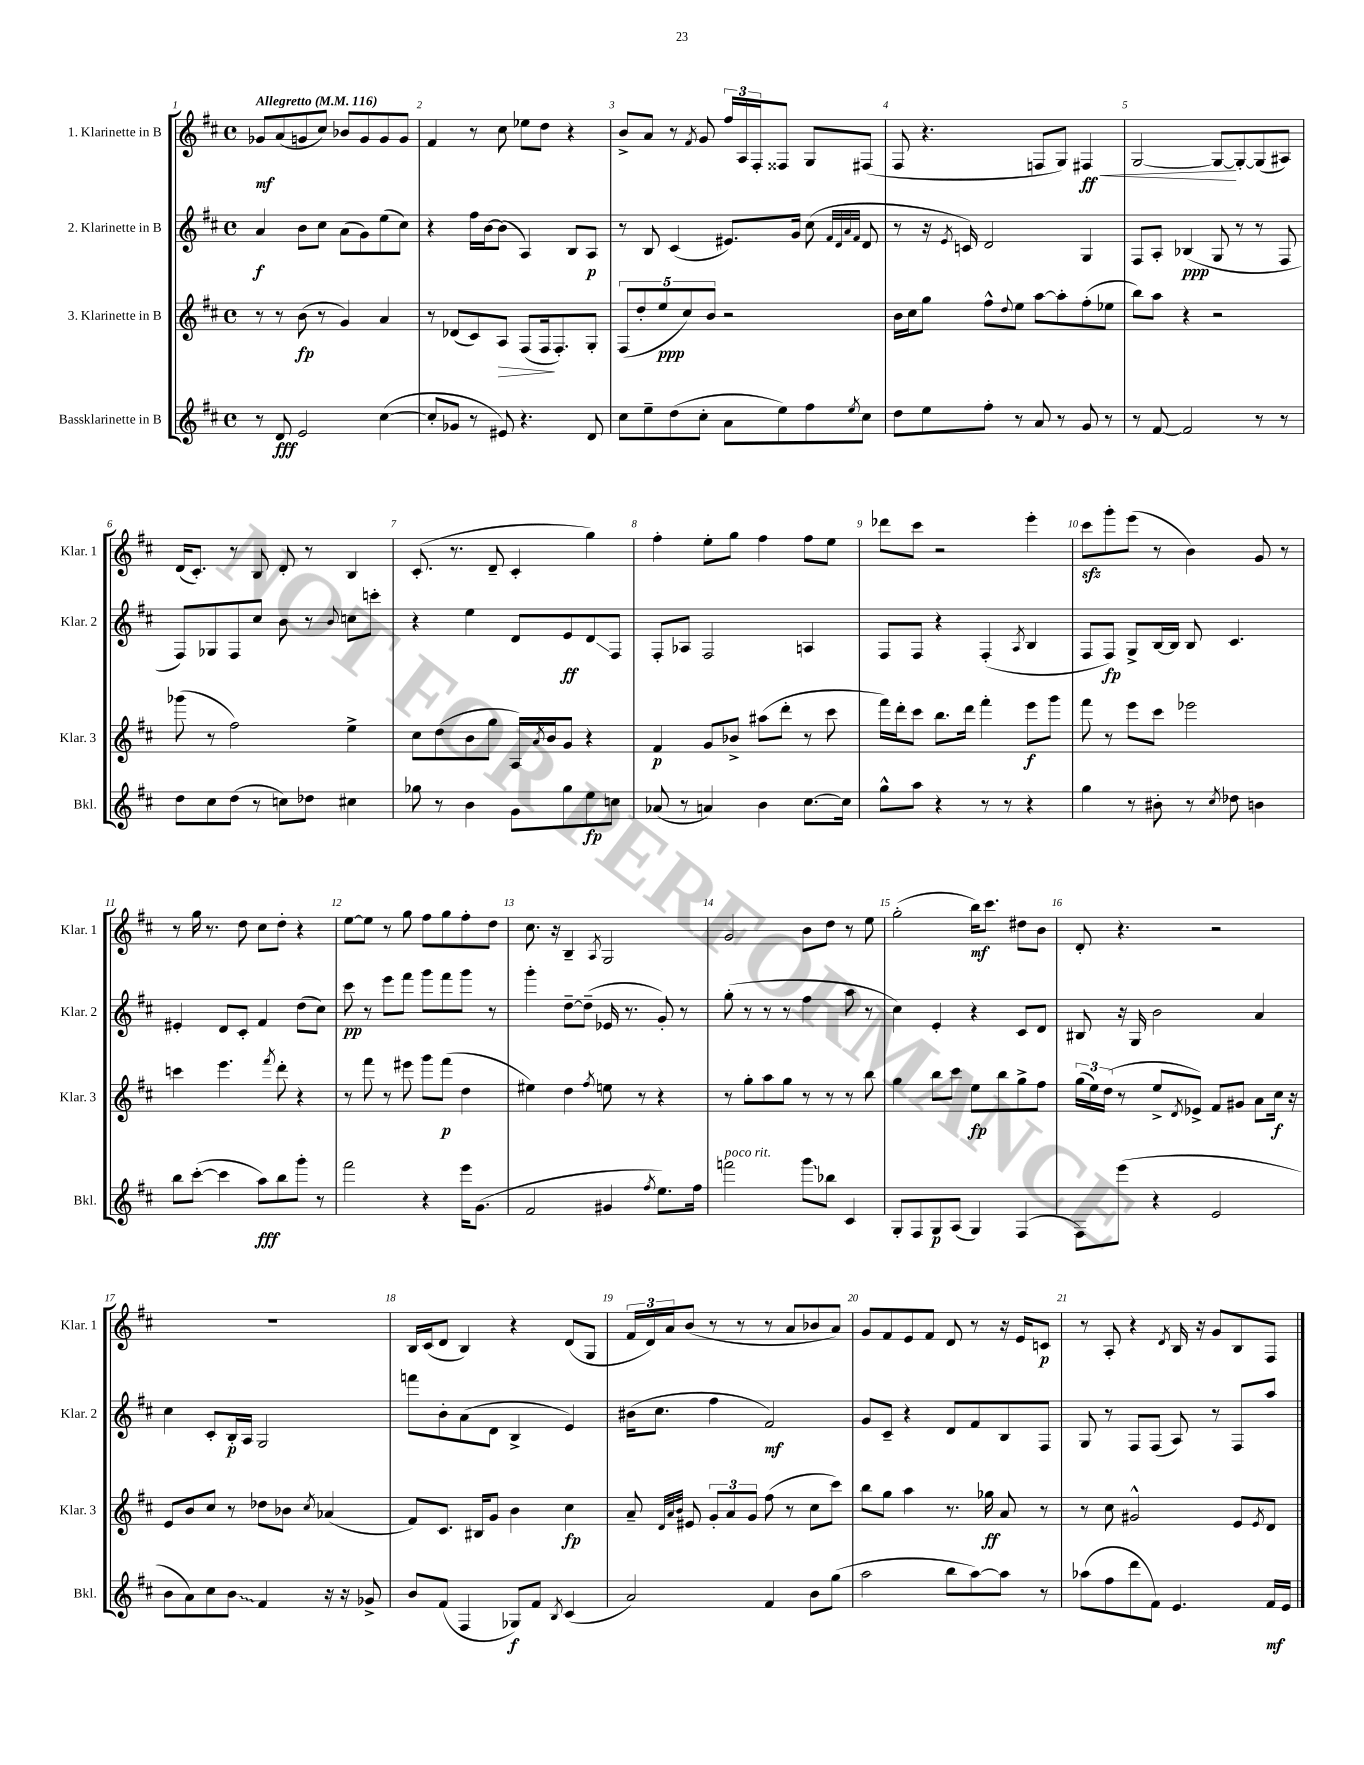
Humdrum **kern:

**kern	**kern	**kern	**kern
*staff4	*staff3	*staff2	*staff1
*clefG2	*clefG2	*clefG2	*clefG2
*k[f#c#]	*k[f#c#]	*k[f#c#]	*k[f#c#]
*M4/4	*M4/4	*M4/4	*M4/4
*met(c)	*met(c)	*met(c)	*met(c)
*MM116	*MM116	*MM116	*MM116
8r	8r	4a/	8g-/L
8d/	8r	.	(8a/
2e/	(8b\	8b\L	8g/
.	8r	8cc#\J	8cc#/J)
.	4g/)	(8a\L	8b-/L
.	.	8g\)	8g/
([4cc#\	4a/	(8ee\	8g/
.	.	8cc#\J)	8g/J
=	=	=	=
8cc#'/]L	8r	4r	4f#/
8g-/J	(8d-/L	.	.
8r	8c#/)	16ff#\LL	8r
.	.	[16b\J	.
8e#/)	8A/J	(8b\]J	8cc#\
4.r	(8F#/L	4A/)	8ee-\L
.	16F#/k	.	8dd\J
.	8.F#'/)	.	.
.	.	8B/L	4r
8d/	8G'/J	8A/J	.
=	=	=	=
8cc#\L	(10F#/L	8r	8b^/L
.	10dd'/	.	.
8ee~\	.	8B/	8a/J
.	10ee/	.	.
(8dd\	.	(4c#/	8r
.	10cc#/)	.	.
.	.	.	8qf#/
8cc#'\J	.	.	8g/
.	10b/J	.	.
8a\L	2r	8.e#/L)	24ff#/LL
.	.	.	24A/
.	.	.	24F#'/J
8ee\)	.	.	8F##/J
.	.	16g/Jk	.
8ff#\	.	(8cc#\	8G/L
.	.	32qqf#/LLL	.
.	.	32qqd/	.
.	.	32qqa/	.
8qee/	.	32qqf#/JJJ	.
8cc#\J	.	8d/	(8F#/J
=	=	=	=
8dd\L	16b\LL	8r	8F#/
.	16cc#\J	.	.
8ee\	8gg\J	16r	4.r
.	.	8qe/	.
.	.	16c/)	.
8ff#'\J	8ff#^^\L	2d/	.
.	8qqdd/	.	.
8r	8ee\J	.	.
8a/	[8aa\L	.	8F/L
8r	8aa'\]	.	8G/J)
8g/	(8ff#'\	4G/	4F#/
8r	8ee-\J	.	.
=	=	=	=
8r	8bb\L)	8F#/L	[2G/
[8f#/	8aa\J	8A'/J	.
2f#/]	4r	(4B-/	.
.	2r	8G/	8G/_L
.	.	8r	8G'/_
8r	.	8r	(8G/]
8r	.	8F#/	8A#/J)
=	=	=	=
8dd\L	(8ggg-\	8F#/L)	(16d/LK
.	.	.	8.c#'/J)
8cc#\	8r	8G-/	.
(8dd\J	2ff#\)	8F#/	8r
8r	.	8cc#/J	8B/
8cc\L)	.	8b\	8d'/
8dd-\J	.	8r	8r
.	.	8qqb/	.
4cc#\	4ee^\	8cc\L	4B/
.	.	8ccc'\J	.
=	=	=	=
8gg-\	8cc#\L	4r	(8.c#'/
8r	(8dd\	.	.
.	.	.	8.r
4b\	8b\	4ee\	.
.	8gg\J	.	8d~/
8g\L	16A/LL)	8d/L	4c#'/
.	8qa/	.	.
.	16b/J	.	.
8gg-\	8g/J	8e/	.
8ee\	4r	8d/	4gg\)
8cc\J	.	8F#/J	.
=	=	=	=
(8a-/	4f#/	8F#'/L	4ff#'\
8r	.	8A-/J	.
4a/)	8g/L	2F#/	8ee'\L
.	8b-^/J	.	8gg\J
4b\	(8aa#\L	.	4ff#\
.	8ddd'\J	.	.
[8.cc#\L	8r	4A/	8ff#\L
.	8ccc#\	.	8ee\J
16cc#\]Jk	.	.	.
=	=	=	=
8gg^^\L	16fff#\LL)	8F#/L	8ddd-\L
.	16ddd'\J	.	.
8aa\J	8ccc#\J	8F#/J	8ccc#\J
4r	8.bb\L	4r	2r
.	16ddd\Jk	.	.
8r	4fff#'\	(4F#'/	.
8r	.	.	.
.	.	8qA/	.
4r	8eee\L	4B/	4eee'\
.	8ggg\J	.	.
=	=	=	=
4gg\	8fff#\	8F#/L	8ccc#\L
.	8r	8F#/J)	8ggg'\
8r	8eee\L	8G^/L	(8eee\J
8b#'\	8ccc#\J	[16B/L	8r
.	.	16B/]JJ	.
8r	2eee-\	8B/	4b\)
8qcc#/	.	.	.
8dd-\	.	4.c#/	.
4b\	.	.	8g/
.	.	.	8r
=	=	=	=
8bb\L	4ccc\	4e#'/	8r
([8ccc#'\J	.	.	16gg\
.	.	.	8.r
4ccc#\]	4.eee\	8d/L	.
.	.	8c#'/J	8dd\
8aa\L)	.	4f#/	8cc#\L
.	8qfff#/	.	.
8bb\	8ddd'\	.	8dd'\J
8ggg'\J	4r	(8dd\L	4r
8r	.	8cc#\J)	.
=	=	=	=
2fff#\	8r	8ccc#\	[8ee\L
.	8fff#\	8r	8ee\]J
.	8r	8eee\L	8r
.	8eee#\	8fff#\J	8gg\
4r	8ggg\L	8ggg\L	8ff#\L
.	(8fff#\J	8fff#\	8gg\
16eee\LK	4dd\	8ggg\J	8ff#'\
(8.g\J	.	.	.
.	.	8r	8dd\J
=	=	=	=
2f#/	4ee#\)	4ggg'\	8.cc#\
.	.	.	16r
.	4dd\	[8dd~\L	4B~/
.	.	(8dd~\]J	.
.	8qff#/	.	8qA/
4g#/	8ee\	16e-/	2G/
.	.	8.r	.
.	8r	.	.
8qff#/	.	.	.
8.ee\L)	4r	8g'/)	.
.	.	8r	.
16ff#\Jk	.	.	.
=	=	=	=
2fff\	8r	(8gg'\	2g/
.	8gg'\L	8r	.
.	8aa\	8r	.
.	8gg\J	8r	.
8ggg\L	8r	4ff#\	8b\L
8bb-\J	8r	.	8dd\J
4c#/	8r	8aa\	8r
.	8bb\	8r	8ee\
=	=	=	=
8G'/L	4gg\	4cc#\)	(2gg'\
8F#/	.	.	.
8G/	8bb\L	4e'/	.
(8A/J	8ccc#\J	.	.
4G/)	8ee\L	4r	16bb\LK)
.	.	.	8.ccc#\J
.	8bb\	.	.
(4F#/	8gg^\	8c#/L	8dd#\L
.	8ff#\J	8d/J	8b\J
=	=	=	=
8F#\L)	(24gg\LL	8B#/	8d'/
.	24ee\)	.	.
.	(24dd\JJ	.	.
(8eee\J	8r	16r	4.r
.	.	16G/	.
4r	8ee^/L	2b\	.
.	8qd/	.	.
.	8e-^/J)	.	.
2e/	8f#/L	.	2r
.	8g#/J	.	.
.	8a\L	4a/	.
.	16cc#\Jk	.	.
.	16r	.	.
=	=	=	=
8b\L	8e/L	4cc#\	1r
8a\)	8b/	.	.
8cc#\	8cc#/J	8c#'/L	.
8b\J	8r	16B'/L	.
.	.	16A/JJ	.
4f#/	8dd-\L	2G/	.
.	8b-\J	.	.
.	8qcc#/	.	.
16r	(4a-/	.	.
16r	.	.	.
8g-^/	.	.	.
=	=	=	=
8b/L	8f#/L)	8fff\L	16B/LL
.	.	.	(16c#/J
(8f#/J	8.c#/J	8b'\	8d/J
4F#/	.	(8a\	4B/)
.	16B#/LK	.	.
.	8g/J	8d\J	.
8G-/L)	4b\	4B^/	4r
8f#/J	.	.	.
8qB/	.	.	.
(4c#/	4cc#\	4e/)	(8d/L
.	.	.	8G/J
=	=	=	=
2a/)	8a~/	(16b#\LK	24f#/LL
.	.	.	24d/)
.	.	8.cc#\J	.
.	.	.	24a/J
.	32qqd/LLL	.	.
.	32qqa/	.	.
.	32qqb/JJJ	.	.
.	8e#/	.	(8b/J
.	12g'/L	4ff#\	8r
.	12a/	.	.
.	.	.	8r
.	12g/J	.	.
4f#/	(8ff#\	2f#/)	8r
.	8r	.	8a/L
8b\L	8cc#\L	.	8b-/
(8gg\J	8ccc#\J)	.	8a/J)
=	=	=	=
2aa\	8bb\L	8g/L	8g/L
.	8gg\J	8c#~/J	8f#/
.	4aa\	4r	8e/
.	.	.	8f#/J
8bb\L	8.r	8d/L	8d/
[8aa\)	.	8f#/	8r
.	16gg-\	.	.
8aa\]J	8a/	8B/	16r
.	.	.	16e/LK
8r	8r	8F#/J	8c/J
=	=	=	=
(8aa-\L	8r	8G/	8r
8ff#\	8cc#\	8r	8A'/
8ddd\	2g#^^/	8F#/L	4r
8f#\J)	.	(8F#/J	.
.	.	.	8qd/
4.e/	.	8A/)	16B/
.	.	.	16r
.	.	8r	8g/L
.	8e/L	8F#/L	8B/
.	8qe/	.	.
16f#/LL	8d/J	8aa/J	8F#/J
16e/JJ	.	.	.
==	==	==	==
*-	*-	*-	*-
